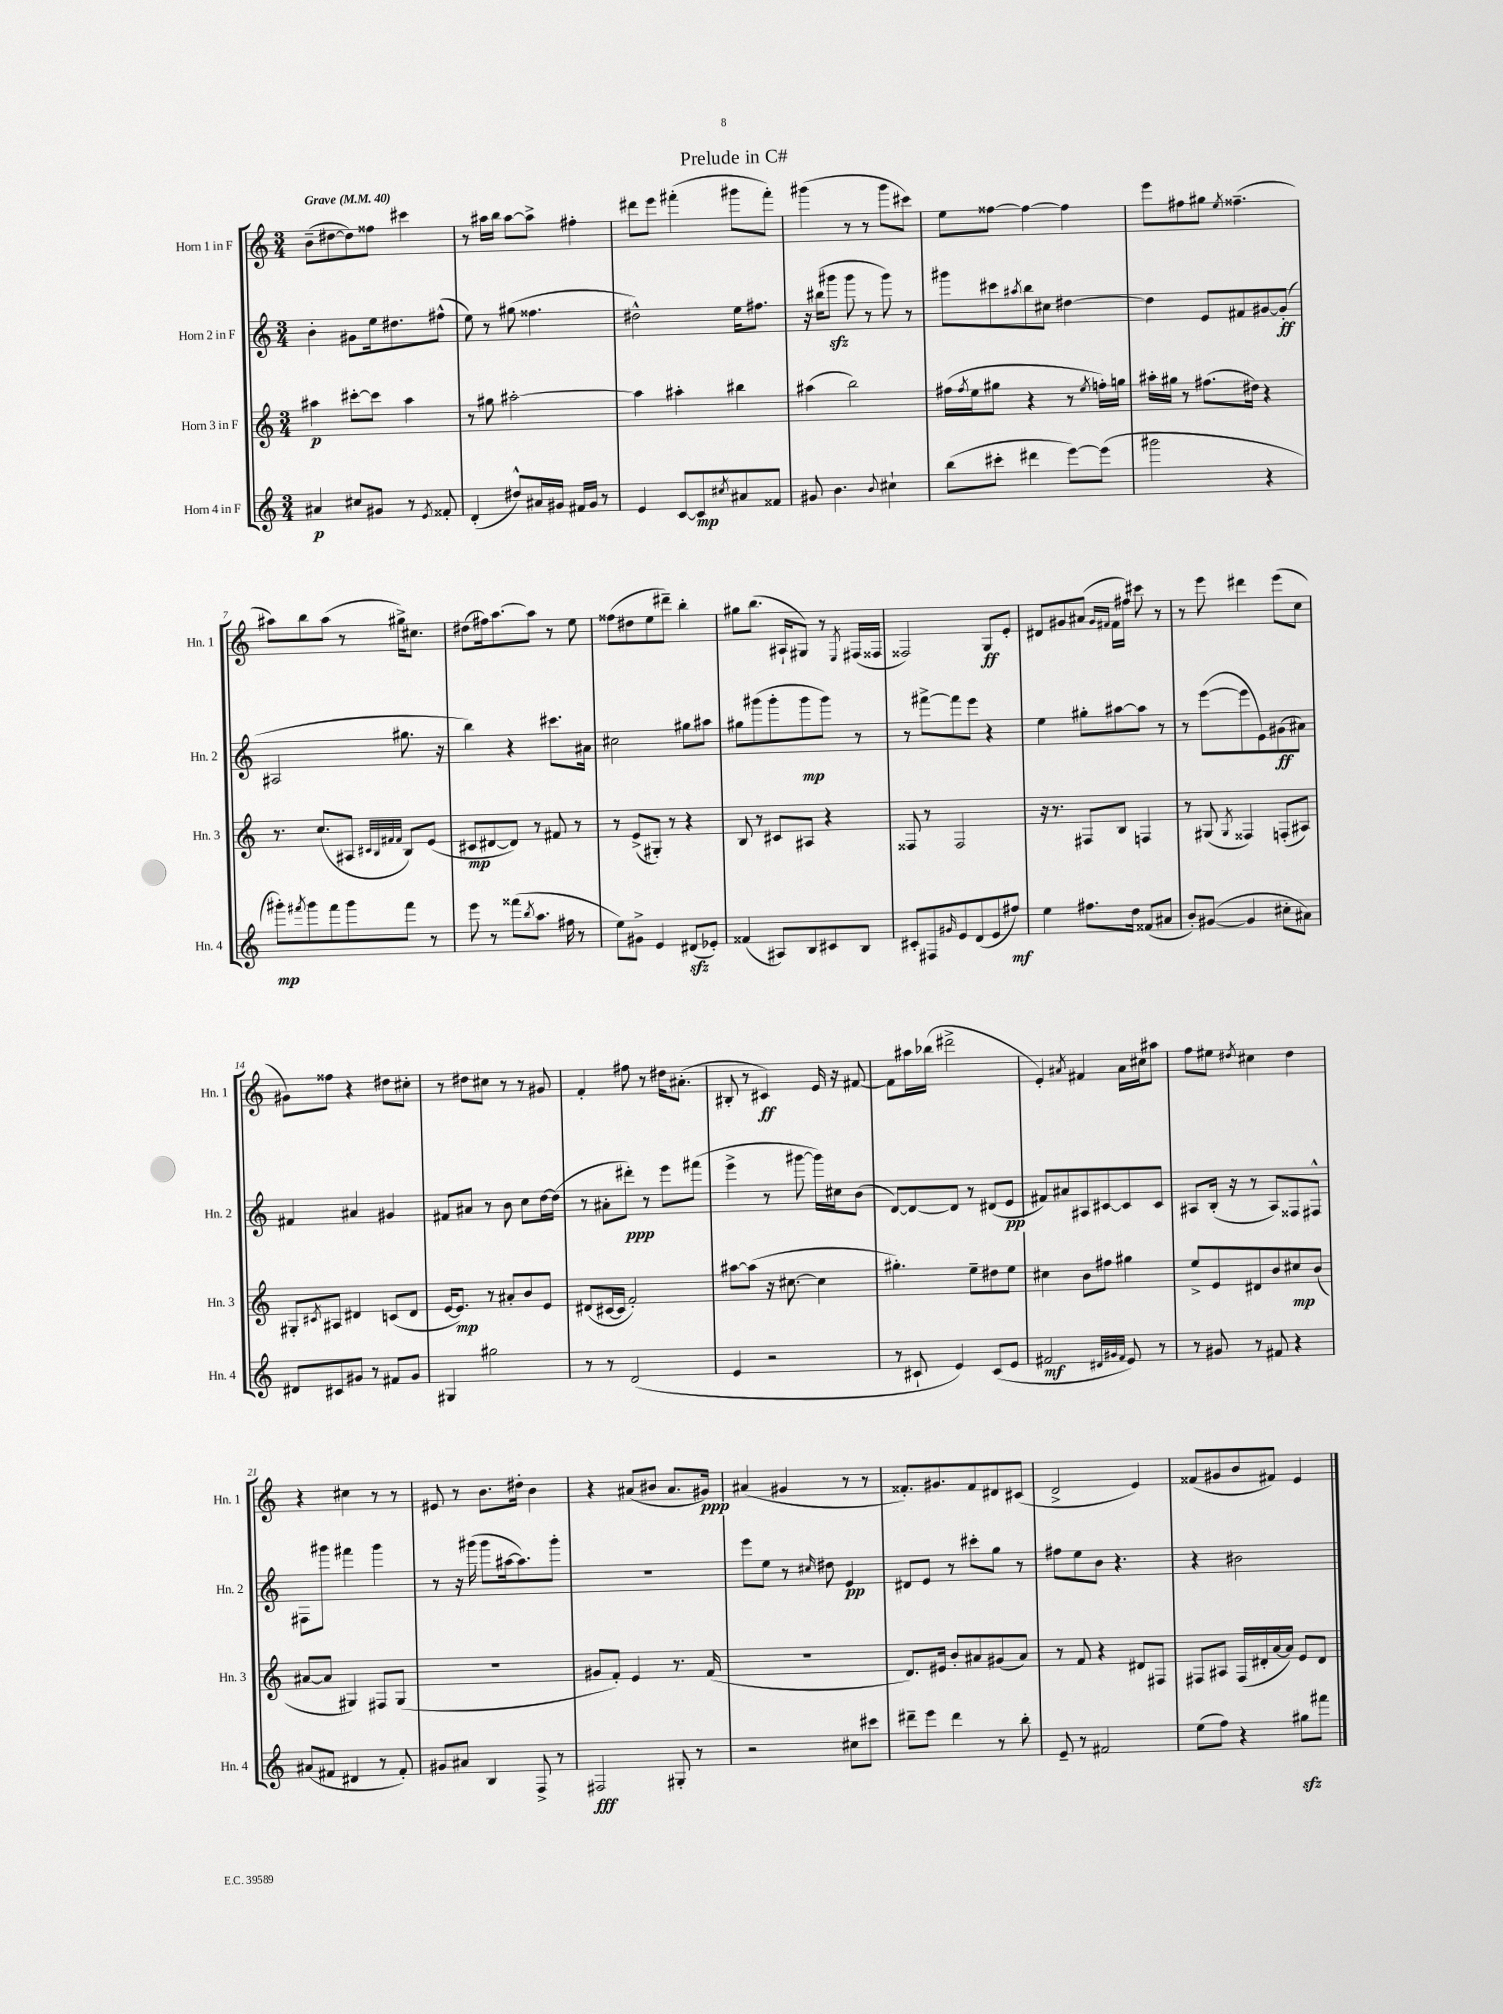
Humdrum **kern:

**kern	**kern	**kern	**kern
*staff4	*staff3	*staff2	*staff1
*clefG2	*clefG2	*clefG2	*clefG2
*k[]	*k[]	*k[]	*k[]
*M3/4	*M3/4	*M3/4	*M3/4
*MM40	*MM40	*MM40	*MM40
4a#/	4aa#\	4b'\	(8b~\L
.	.	.	[8dd#\
8cc#/L	[8ccc#'\L	8g#\L	8dd#\])
8g#/J	8ccc#\]J	16ee\k	8ff##\J
.	.	8.dd#\	.
8r	4aa#\	.	4ccc#\
8qe/	.	.	.
8f##'/	.	(8ff#^^\J	.
=	=	=	=
(4d'/	8r	8ee\)	8r
.	8gg#\	8r	16aa#\LL
.	.	.	16bb\JJ
8dd#^^/L)	[2aa#'\	(8gg#\	[8aa#\L
16a#/L	.	4.ff##\	8aa#^\]J
16g#/JJ	.	.	.
16f#/LL	.	.	4ff#'\
16g#/JJ	.	.	.
8r	.	.	.
=	=	=	=
4e/	4aa#\]	2dd#^^\)	8ddd#\L
.	.	.	8eee\J
[8c/L	4aa#'\	.	(4fff#'\
8c/]	.	.	.
8qcc#/	.	.	.
8a#/	4bb#\	16ee\LK	8ggg#\L
.	.	8.ff#\J	.
8f##/J	.	.	8fff#'\J)
=	=	=	=
8g#/	(4aa#\	16r	(4ggg#\
.	.	(16bb#\LK	.
4.b\	.	8ggg#\J	.
.	2bb\)	8ggg#\	8r
.	.	8r	8r
8qqb/	.	.	.
4cc#`\	.	8ggg#\)	8ggg#\L
.	.	8r	8ccc#\J)
=	=	=	=
(8bb\L	(16ff#\LL	8ggg#\L	8ee\L
.	8qff#/	.	.
.	16ee\J	.	.
8ccc#'\J	8gg#\J	8ccc#\	[8ff##\J
.	.	8qaa#/	.
4ddd#\	4r	8bb\	4ff##\_
.	.	8cc#\J	.
[8eee\L)	8r	[4dd#\	4ff##\]
.	8qee/	.	.
(8eee\]J	16ff'\LL)	.	.
.	16gg\JJ	.	.
=	=	=	=
2ggg#\	16aa#'\LL	4dd#\]	8eee\L
.	16gg#\JJ	.	.
.	8r	.	8ff#\
.	(8.ff#\L	8e/L	8gg#\J
.	.	.	8qee/
.	.	8f#/	(4.ff##~\
.	16dd#\Jk)	.	.
4r	4r	[8g#/	.
.	.	(8g#'/]J	.
=	=	=	=
8ggg#'\L)	8.r	2A#/	8aa#\L)
8qfff#/	.	.	.
8ggg#\	.	.	8bb\
.	(8.cc/L	.	.
8fff#\	.	.	(8aa#\J
8ggg#\	8A#/J	.	8r
.	32qqc#/LLL	.	.
.	32qqB/	.	.
.	32qqf#/	.	.
.	32qqf#/JJJ	.	.
8fff#\J	8B/L)	8.gg#\	16gg#^\LK)
.	.	.	8.cc#\J
8r	(8e/J	.	.
.	.	16r	.
=	=	=	=
8eee\	8c#/L	4bb\)	(8dd#\L
8r	[8d#/	.	16ff#\k)
.	.	.	[8.aa\
(8fff##\L	8d#/]J)	4r	.
8qbb/	.	.	.
8.aa\J	8r	.	8aa\]J
.	8f#/	8.ccc#\L	8r
16ff#\	.	.	.
8r	8r	.	8ee\
.	.	16a#\Jk	.
=	=	=	=
8ee\L)	8r	2cc#\	(8ff##\L
8g#^\J	(8e^/L	.	8dd#\
4e/	8G#'/J)	.	8ee\
.	8r	.	8ddd#~\J)
(8d#/L	4r	8gg#\L	4bb'\
8e-'/J)	.	8aa#\J	.
=	=	=	=
(4f##/	8B/	8gg#\L	8gg#\L
.	8r	(8ggg#\	(8.bb\J
8A#/L)	8c#/L	8ggg#'\	.
.	.	.	16A#`/LK
8B/	8A#/J	8ggg#\	8G#/J)
8c#/	4r	8ggg#\J)	8r
.	.	.	8qE/
8B/J	.	8r	(16F#/LL
.	.	.	16F##/JJ
=	=	=	=
8c#'/L	8F##/	8r	2F##/)
8F#/	8r	[8fff#^\L	.
16qqg#/	.	.	.
8e/	2F##/	8fff#\]	.
(8d/	.	8eee\J	.
8e/	.	4r	8G/L
8ff#/J)	.	.	8e'/J
=	=	=	=
4ee\	16r	4ee\	8d#/L
.	8.r	.	.
.	.	.	8g#/
8.ff#\L	8F#/L	8gg#'\L	(8a#/J
.	.	.	16qqg#/LL
.	.	.	16qqf#/JJ
.	8B/J	[8aa#\	16f#\LL
16dd\Jk	.	.	16ff#\JJ)
(8f##/L	4F/	8aa#\]J	8ccc#\
8a#/J	.	8r	8r
=	=	=	=
8b'/L)	8r	8r	8r
([8g#/J	(8G#/	([8eee\L	8eee\
.	8qG#/	.	.
4g#/]	4F##/)	8eee\]	4ddd#\
.	.	8e\)	.
8cc#'\L	(8F'/L	(8g#\	(8eee\L
8a#\J)	8A#/J)	8a#\J)	8cc\J
=	=	=	=
8d#/L	8G#'/L	4f#/	8g#\L)
.	8qc#/	.	.
8c#/	8A#/J	.	8ff##\J
8g#/J	4d#/	4a#/	4r
8r	.	.	.
8f#/L	(8c/L	4g#/	8dd#\L
8g#/J	8d#/J	.	8cc#'\J
=	=	=	=
4G#/	[16e/LK	8f#/L	8r
.	8.e/]J)	.	.
.	.	8a#/J	8dd#\L
2gg#\	8r	8r	8cc#\J
.	8a#'/L	8b\	8r
.	8b/	8cc\L	8r
.	8e/J	[16dd\L	8g#/
.	.	(16dd\]JJ	.
=	=	=	=
8r	(8d#/L	8r	4f'/
8r	[16c#/L	8a#'\L	.
.	16c#/]JJ	.	.
(2d/	2f'/)	8ddd#'\J)	8ff#\
.	.	8r	8r
.	.	8eee\L	16dd#\LK
.	.	.	(8.a#'\J
.	.	(8fff#\J	.
=	=	=	=
4e/	[8aa#\L	4eee^\	8B#'/
.	(8aa#\]J	.	8r
2r	16r	8r	4c#/)
.	[8.cc#\	.	.
.	.	[8ggg#\	.
.	4cc#\]	16ggg#\]LL)	16e/
.	.	16cc#\J	16r
.	.	(8b\J	[8f#/
=	=	=	=
8r	4.gg#'\)	[8d/L)	8f#\]L
8c#`/	.	8d/_	16aa#\L
.	.	.	(16bb-\JJ
4e/)	.	8d/]J	2ddd#^\
.	8ee~\L	8r	.
(8c#/L	8dd#\	(8d#/L	.
8e/J	8ee\J	8e/J	.
=	=	=	=
2f#/	4cc#\	8f#/L)	4e'/)
.	.	8a#/	.
.	.	.	8qa#/
.	8b\L	8A#/	4f#/
.	8ff#\J	[8c#/	.
32qqd#/LLL	.	.	.
32qqg#/	.	.	.
32qqf#/JJJ	.	.	.
8e/)	4gg#\	8c#/]	16a#\LL
.	.	.	16cc#\J
8r	.	8c#/J	8aa#\J
=	=	=	=
8r	8ee^/L	8A#/L	8ff\L
8g#/	8e/	(16B'/Jk	8ee#\J
.	.	16r	.
.	.	.	8qdd#/
8r	8d#/	8r	4cc#\
8f#/	8b/	8A#/L)	.
4r	8cc#/	8F##/	4dd#\
.	(8b/J	8F#^^/J	.
=	=	=	=
(8a#/L	[8a#/L	8F#\L	4r
8f#/J	8a#/]J	8ggg#\J	.
4d#/	4G#/)	4fff#\	4cc#\
8r	8F#/L	4ggg#\	8r
8f#'/)	(8G#/J	.	8r
=	=	=	=
8g#/L	2.r	8r	8e#/
8a#/J	.	16r	8r
.	.	(16ggg#\	.
4B/	.	8ggg#\L	8.b\L
.	.	[16aa#\k	.
.	.	8.aa#\])	16dd#'\Jk
8F^/	.	.	4b\
8r	.	8ggg#'\J	.
=	=	=	=
2F#/	8g#/L	2.r	4r
.	8f'/J)	.	.
.	4e/	.	(8a#/L
.	.	.	8b#/J
8G#'/	8.r	.	8.a#/L
8r	.	.	.
.	(16f/	.	16g#/Jk)
=	=	=	=
2r	2.r	8eee\L	(4a#/
.	.	8ee\J	.
.	.	8r	4g#/
.	.	16qqcc#/	.
.	.	8dd#\	.
8cc#\L	.	4e/	8r
8ccc#\J	.	.	8r
=	=	=	=
8ddd#~\L	8.d/L)	8d#/L	8.f##'/L)
8eee\J	.	8e/J	.
.	16e#/Jk	.	8.g#/
4ddd#\	8b'/L	8r	.
.	8a#/	8ccc#'\L	8f##/
8r	(8g#/	8gg\J	8d#/
8bb'\	8a#/J)	8r	(8c#/J
=	=	=	=
8e~/	8r	8ff#\L	2d^/
8r	8f/	8ee\	.
2f#/	4r	8b\J	.
.	.	4.r	.
.	8d#/L	.	4e/)
.	8F#/J	.	.
=	=	=	=
(8ee\L	8F#/L	4r	(8f##/L
8ff\J)	8A#/J	.	8g#/
4r	(16F#/LL	2b#\	8b/
.	16d#'/	.	.
.	[16a/	.	8f#/J)
.	16a/]JJ)	.	.
8gg#\L	8e/L	.	4e/
8fff#\J	8d#/J	.	.
==	==	==	==
*-	*-	*-	*-
